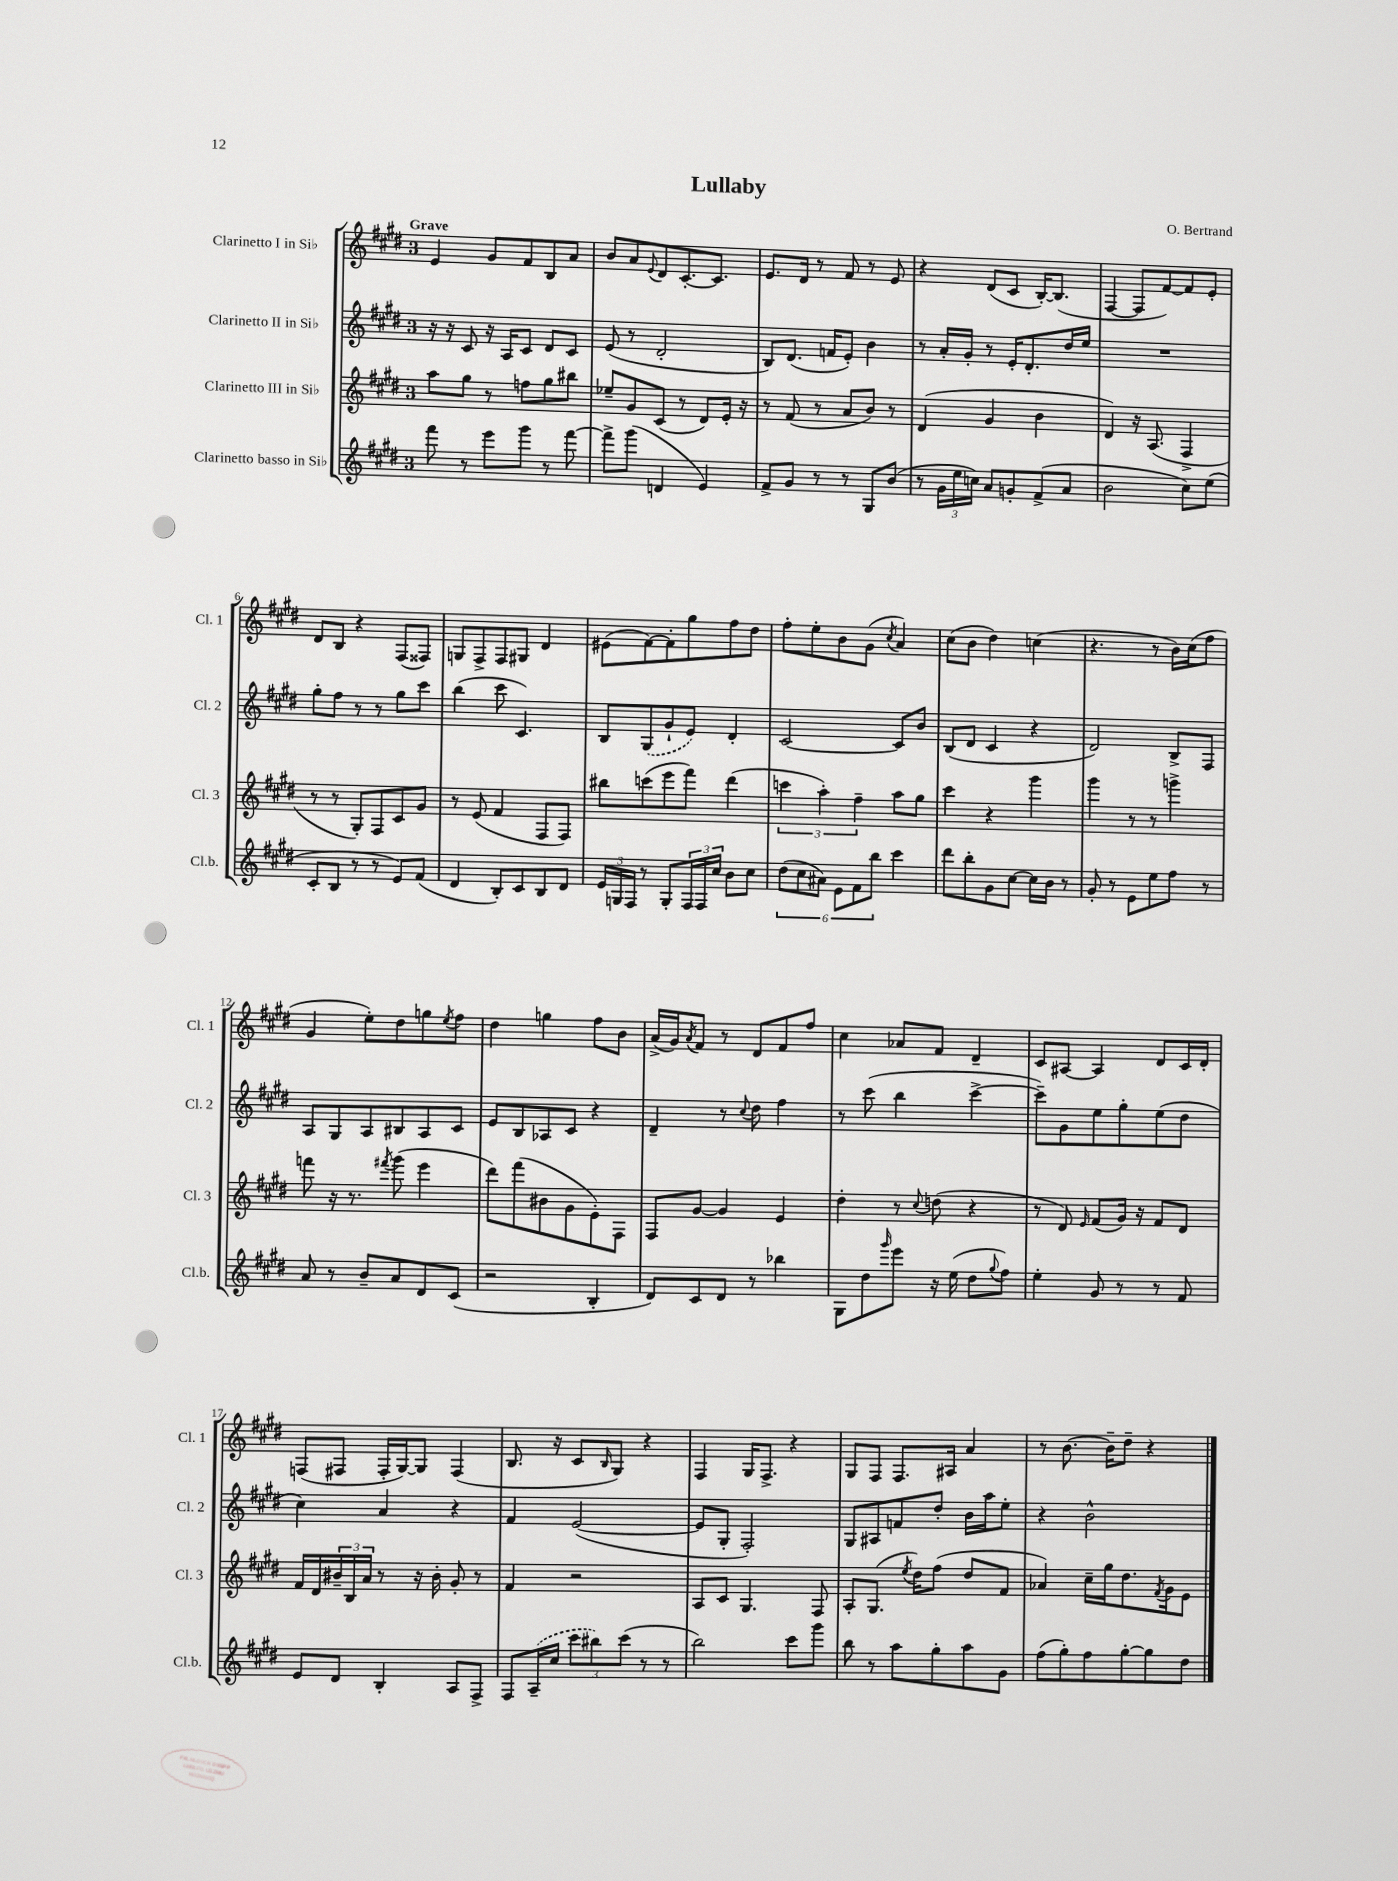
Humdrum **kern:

**kern	**kern	**kern	**kern
*staff4	*staff3	*staff2	*staff1
*clefG2	*clefG2	*clefG2	*clefG2
*k[f#c#g#d#]	*k[f#c#g#d#]	*k[f#c#g#d#]	*k[f#c#g#d#]
*M3/4	*M3/4	*M3/4	*M3/4
8fff#	8aa	16r	4e
.	.	16r	.
8r	8gg#	8c#	.
8eee	8r	16r	8g#
.	.	16A	.
8ggg#	8ff	8c#	8f#
8r	8gg#	8d#	8B
[8fff#	8bb#	8c#	8a
=	=	=	=
8fff#^]	8ee-~	(8e	8b
(8ggg#	8g#	8r	8a
.	.	.	8qqe
4d	(8c#	2d#'	8d#
.	8r	.	[8.c#'
4e)	8d#)	.	.
.	.	.	8.c#]
.	16e'	.	.
.	16r	.	.
=	=	=	=
8f#^	8r	8B)	8.e
8g#	(8f#	(8.d#	.
.	.	.	16d#
8r	8r	.	8r
.	.	16f	.
8r	8a	8e')	8f#
8G#	8b)	4b	8r
(8b	8r	.	8e
=	=	=	=
8r	(4d#	8r	4r
24g#	.	16a'	.
24ee	.	.	.
.	.	16g#'	.
24cc)	.	.	.
8a	4g#	8r	(8d#
8g'	.	16e'	8c#
.	.	8.d#'	.
(8f#^	4b	.	[16B')
.	.	.	(8.B]
8a	.	16dd#	.
.	.	16ee	.
=	=	=	=
2b	4d#)	2.r	[4F#
.	16r	.	8F#]
.	(8.A	.	.
.	.	.	[8f#)
8cc#)	4F#^	.	8f#]
(8ee	.	.	8e'
=	=	=	=
8c#'	8r	8gg#'	8d#
8B	8r	8ff#	8B
8r	8G#')	8r	4r
8r	8F#	8r	.
8e)	8c#	8gg#	(8F#
(8f#	8g#	8ccc#	8F##)
=	=	=	=
4d#	8r	(4bb	8G
.	(8e	.	8F#^
8B')	4f#	8ccc#	8F#
8c#	.	4.c#)	8G#
8B	8F#	.	4d#
8d#	8F#)	.	.
=	=	=	=
24e	8bb#	8B	(8e#
24G	.	.	.
24F#	.	.	.
8r	(8ccc	(8G#	[8f#)
8G'	8eee	8g#`	8f#']
24F#	8fff#)	8e)	8gg#
24F#	.	.	.
24cc#	.	.	.
8b	(4ddd#	4d#'	8ff#
8cc#	.	.	8dd#
=	=	=	=
(12dd#	6ccc	[2c#	8ff#'
12cc#	.	.	.
.	.	.	8ee'
12a#)	6aa')	.	.
12e	.	.	8b
12f#	6ff#~	.	.
.	.	.	(8g#
12bb	.	.	.
.	.	.	8qcc#
4ccc#	8aa	8c#]	4a)
.	8gg#	8b	.
=	=	=	=
8ddd#	4ccc#	(8B	(8cc#
8bb'	.	8d#	8b
8g#	4r	4c#	4dd#)
[8cc#	.	.	.
16cc#]	4ggg#	4r	(4cc
16b	.	.	.
8r	.	.	.
=	=	=	=
8g#'	4ggg#	2d#)	4.r
8r	.	.	.
8e	8r	.	.
8ee	8r	.	8r
8ff#	4ggg^	8B^	16b)
.	.	.	(16cc#
8r	.	8F#	8ff#
=	=	=	=
8a	8fff	8A	4g#
8r	16r	8G#	.
.	8.r	.	.
8b~	.	8A	8ee')
.	8qfff#	.	.
8a	(8ggg#	8B#	8dd#
8d#	4eee	8A	8gg
.	.	.	8qee
(8c#	.	8c#	8ff#
=	=	=	=
2r	8ddd#)	8e	4dd#
.	(8fff#	8B	.
.	8b#	8A-	4gg
.	8g#	8c#	.
4B'	8e')	4r	8ff#
.	8F#	.	8b
=	=	=	=
8d#)	8F#	4d#~	(16a^
.	.	.	16g#)
.	.	.	8qa
8c#	[8g#	.	8f#
8d#	4g#]	8r	8r
.	.	8qqcc#	.
8r	.	8dd#	8d#
4bb-	4e	4ff#	8f#
.	.	.	8ff#
=	=	=	=
8G#	4dd#'	8r	4cc#
8dd#	.	(8ccc#	.
16qqggg#	.	.	.
8eee	8r	4bb	8a-
.	8qqcc#	.	.
16r	(8dd	.	8f#
(16ee	.	.	.
8dd#	4r	[4ccc#^	4d#~
8qqgg#	.	.	.
8ff#)	.	.	.
=	=	=	=
4ee'	8r	8ccc#~])	8c#
.	8d#)	8g#	[8A#
.	16qqe	.	.
8g#	(8f#	8ee	4A#]
8r	16g#)	8gg#'	.
.	16r	.	.
8r	8f#	(8ee	8d#
8f#	8d#	8dd#	16c#
.	.	.	16d#'
=	=	=	=
8e	16f#	4cc#)	(8F
.	16d#	.	.
8d#	24b#~	.	8F#
.	24B	.	.
.	24a	.	.
4B'	8r	4a	16F#'
.	.	.	[16G#)
.	16r	.	8G#]
.	16b#'	.	.
8A	8g#'	4r	(4F#
8F#^	8r	.	.
=	=	=	=
8F#	4f#	4f#	8.B
(16A~	.	.	.
16cc#	.	.	16r
12ccc#	2r	([2e	8c#
12bb#)	.	.	.
.	.	.	16qqB
.	.	.	8G#)
(12ccc#	.	.	.
8r	.	.	4r
8r	.	.	.
=	=	=	=
2bb)	8A	8e]	4F#
.	8c#	8G#'	.
.	4.G#	2F#')	16G#
.	.	.	8.F#^
8ccc#	.	.	4r
8ggg#	8F#	.	.
=	=	=	=
8bb	8A'	8G#	8G#
8r	(8.G#	8A#	8F#
8aa	.	8f	8.F#
.	8qee	.	.
.	16dd#)	.	.
8gg#'	(8ff#	8dd#'	.
.	.	.	16A#
8aa	8dd#	16b	4a
.	.	16aa	.
8g#	8f#	8ee'	.
=	=	=	=
(8ff#	4a-)	4r	8r
8gg#')	.	.	[8.b
8ff#	16cc#~	2b^^	.
.	16gg#	.	16b~]
[8gg#'	8.dd#	.	8dd#~
8gg#]	.	.	4r
.	8qf#	.	.
.	16g#	.	.
8dd#	8e	.	.
==	==	==	==
*-	*-	*-	*-
